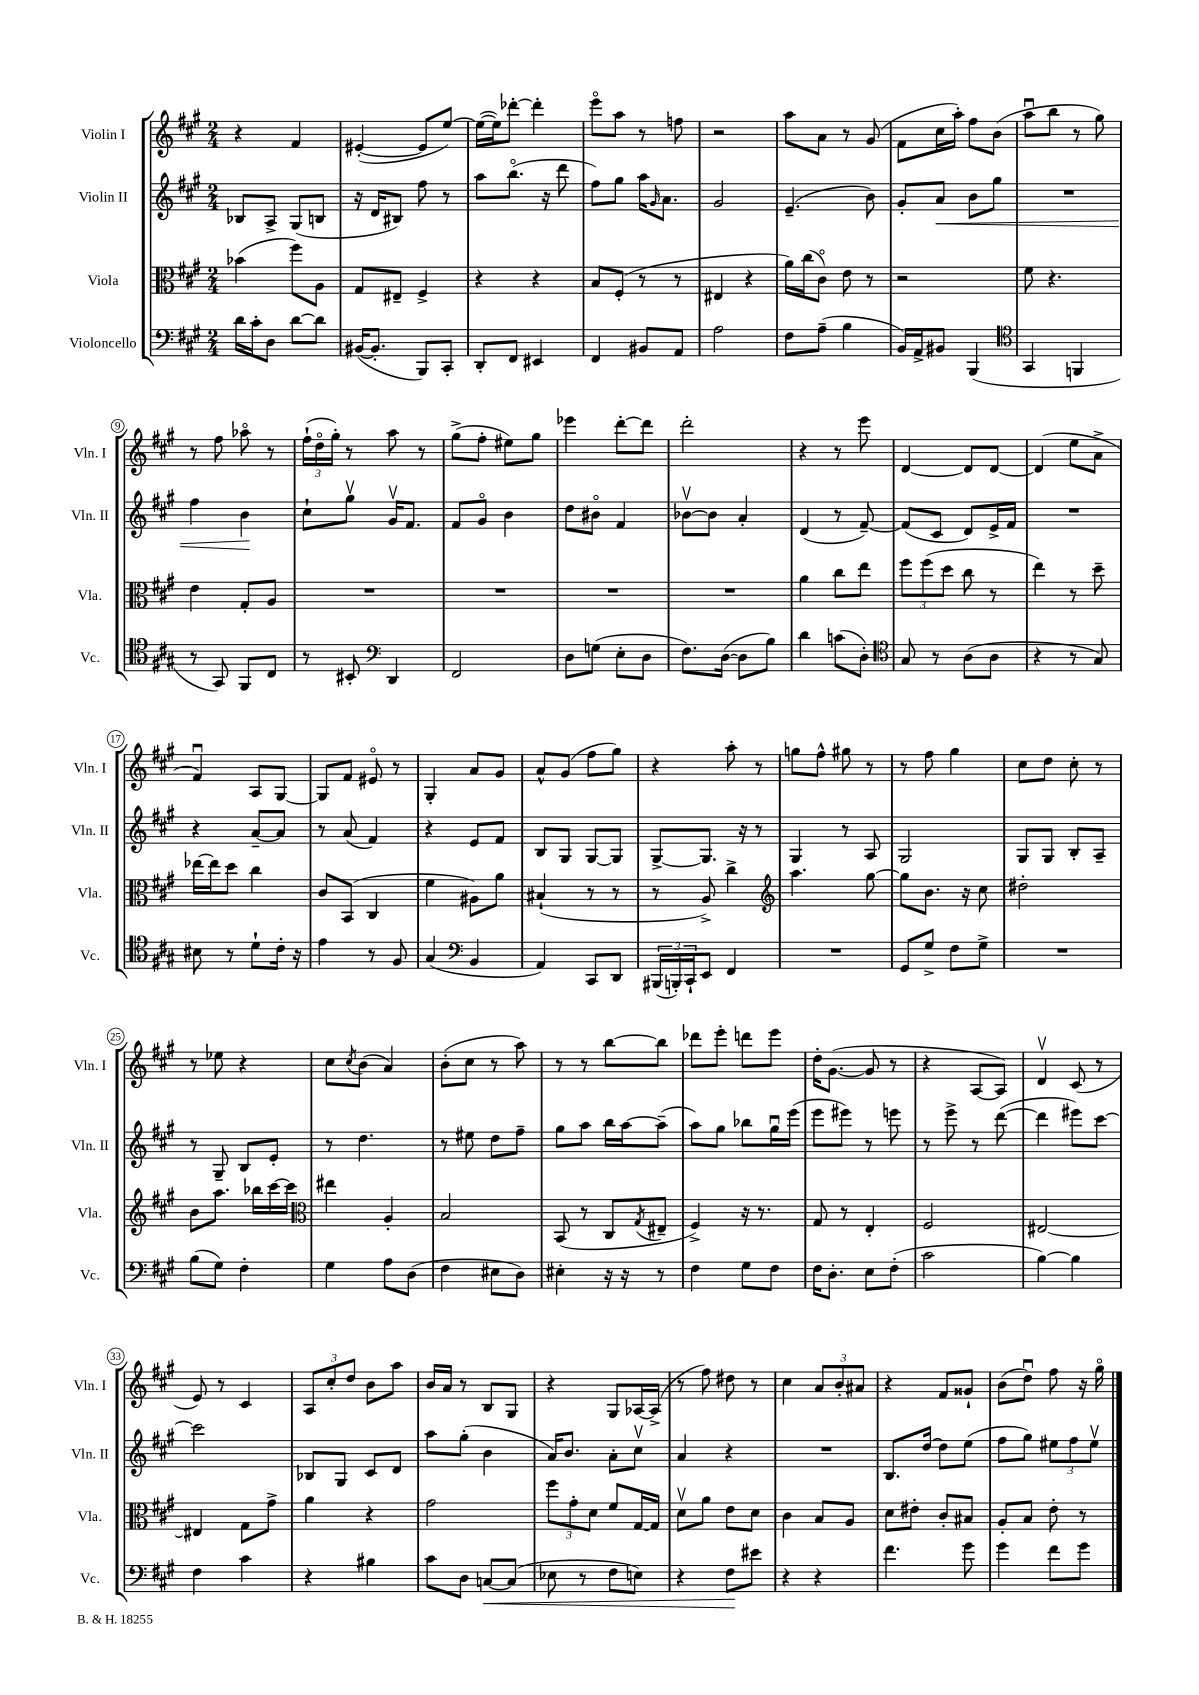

**kern	**kern	**kern	**kern
*staff4	*staff3	*staff2	*staff1
*clefF4	*clefC3	*clefG2	*clefG2
*k[f#c#g#]	*k[f#c#g#]	*k[f#c#g#]	*k[f#c#g#]
*M2/4	*M2/4	*M2/4	*M2/4
16d\LL	(4b-\	8B-/L	4r
16c#'\J	.	.	.
8D\J	.	8A^/J	.
[8d\L	8ff#\L)	(8G#/L	4f#/
8d\]J	8A\J	8B/J	.
=	=	=	=
([16BB#/LK	8G#/L	16r	([4e#'/
8.BB#'/]J	.	16d/LK	.
.	8E#~/J	8B#/J)	.
8BBB/L)	4F#^/	8ff#\	8e#/]L
8CC#'/J	.	8r	[8ee/J)
=	=	=	=
8DD'/L	4r	8aa\L	(16ee\_LL
.	.	.	16ee\]J)
8FF#/J	.	(8.bbo\J	[8ddd-'\J
4EE#/	4r	.	4ddd-'\]
.	.	16r	.
.	.	8ddd\	.
=	=	=	=
4FF#/	8B/L	8ff#\L)	8eeeo\L
.	(8F#'/J	8gg#\J	8aa\J
8BB#/L	8r	16aa\LK	8r
.	.	16qqg#/	.
.	.	8.a\J	.
8AA/J	8r	.	8ff\
=	=	=	=
2A\	4E#/	2g#/	2r
.	4r	.	.
=	=	=	=
8F#\L	16a\LL)	(4.e~/	8aa\L
.	(16cc#\J	.	.
(8A~\J	8c#o\J)	.	8a\J
4B\	8e\	.	8r
.	8r	8b\)	(8g#/
=	=	=	=
16BB/LL)	2r	8g#'/L	8f#\L
16AA^/J	.	.	.
8BB#/J	.	8a/J	16cc#\L
.	.	.	16aa'\JJ)
(4BBB/	.	8b\L	8ff#\L
.	.	8gg#\J	(8b\J
=	=	=	=
*clefC4	*	*	*
4GG#/	8f#\	2r	8aau\L
.	4.r	.	8bb\J
4FF/	.	.	8r
.	.	.	8gg#\)
=	=	=	=
8r	4e\	4ff#\	8r
8GG#/)	.	.	8ff#\
8FF#/L	8G#'/L	4b\	8aa-o\
8C#/J	8A/J	.	8r
=	=	=	=
8r	2r	8cc#`\L	(24ff#`\LL
.	.	.	24ddo\
.	.	.	24gg#'\JJ)
8BB#'/	.	8gg#v\J	8r
*clefF4	*	*	*
4DD/	.	16g#v/LK	8aa\
.	.	8.f#/J	.
.	.	.	8r
=	=	=	=
2FF#/	2r	8f#/L	(8gg#^\L
.	.	8g#o/J	8ff#'\J
.	.	4b\	8ee#\L)
.	.	.	8gg#\J
=	=	=	=
8D\L	2r	8dd\L	4eee-\
(8G\J	.	8b#o\J	.
8E'\L	.	4f#/	[8ddd'\L
8D\J	.	.	8ddd\]J
=	=	=	=
8.F#\L)	2r	[8b-v\L	2ddd'\
.	.	8b-\]J	.
([16D\Jk	.	.	.
8D\]L	.	4a'/	.
8B\J)	.	.	.
=	=	=	=
4d\	4a\	(4d/	4r
(8c\L	8cc#\L	8r	8r
8D'\J)	8ee\J	[8f#~/)	8eee\
=	=	=	=
*clefC4	*	*	*
8G#/	12ff#\L	(8f#/]L	[4d/
.	(12ff#\	.	.
8r	.	8c#/J	.
.	12dd\J	.	.
(8A\L	8cc#\	8d/L)	8d/]L
8A\J	8r	16e^/L	[8d/J
.	.	16f#/JJ	.
=	=	=	=
4r	4ee\)	2r	(4d/]
8r	8r	.	8ee\L
8G#/)	8dd~\	.	8a^\J
=	=	=	=
8B#\	[16ee-\LL	4r	4f#u/)
.	16ee-\]J	.	.
8r	8dd\J	.	.
8d`\L	4cc#\	[8a~/L	8A/L
16c#'\Jk	.	8a/]J	[8G#/J
16r	.	.	.
=	=	=	=
4e\	8c#/L	8r	8G#/]L
.	(8BB/J	(8a/	8f#/J
8r	4C#/	4f#/)	8e#o/
8F#/	.	.	8r
=	=	=	=
(4G#/	4f#\	4r	4G#'/
*clefF4	*	*	*
4BB/	8A#\L)	8e/L	8a/L
.	8a\J	8f#/J	8g#/J
=	=	=	=
4AA/)	(4B#`/	8B/L	8a^^/L
.	.	8G#/J	(8g#/J
8CC#/L	8r	[8G#/L	8ff#\L
8DD/J	8r	8G#/]J	8gg#\J)
=	=	=	=
(24BBB#/LL	8r	[8G#^/L	4r
24BBB'/)	.	.	.
24CC#`/J	.	.	.
8EE/J	8A^/)	8.G#/]J	.
4FF#/	4cc#^\	.	8aa'\
.	.	16r	.
.	.	8r	8r
=	=	=	=
*	*clefG2	*	*
2r	4.aa\	4G#/	8gg\L
.	.	.	8ff#^^\J
.	.	8r	8gg#\
.	[8gg#\	8A/	8r
=	=	=	=
8GG#/L	8gg#\]L	2G#/	8r
8G#^/J	8.b\J	.	8ff#\
8F#\L	.	.	4gg#\
.	16r	.	.
8G#^\J	8cc#\	.	.
=	=	=	=
2r	2dd#'\	8G#/L	8cc#\L
.	.	8G#/J	8dd\J
.	.	8B'/L	8cc#'\
.	.	8A~/J	8r
=	=	=	=
(8B\L	8b\L	8r	8r
8G#\J)	8.aa\J	8G#~/	8ee-\
4F#'\	.	8B/L	4r
.	16bb-\LL	.	.
.	[16ccc#\	8e'/J	.
.	16ccc#\]JJ	.	.
=	=	=	=
*	*clefC3	*	*
4G#\	4ee#\	8r	8cc#\L
.	.	.	8qcc#/
.	.	4.dd\	(8b\J
8A\L	4A'/	.	4a/)
(8D\J	.	.	.
=	=	=	=
4F#\	2B/	8r	(8b'\L
.	.	8ee#\	8cc#\J
8E#\L	.	8dd\L	8r
8D\J)	.	8ff#~\J	8aa\)
=	=	=	=
4E#'\	(8BB/	8gg#\L	8r
.	8r	8aa\J	8r
16r	8C#/L	16bb\LL	[8bb\L
16r	.	[16aa\J	.
.	8qG#/	.	.
8r	8E#~/J	(8aa~\]J	8bb\]J
=	=	=	=
4F#\	4F#^/)	8aa\L)	8ddd-\L
.	.	8gg#\J	8eee'\J
8G#\L	16r	8bb-\L	8ddd\L
.	8.r	.	.
8F#\J	.	16gg#u\L	8eee\J
.	.	(16eee\JJ	.
=	=	=	=
16F#\LK	8G#/	8eee\L	16dd'\LK
8.D'\J	.	.	([8.g#\J
.	8r	8eee#\J)	.
8E\L	4E'/	8r	8g#/]
(8F#'\J	.	8eee\	8r
=	=	=	=
2c#\	2F#/	8r	4r
.	.	8eee^\	.
.	.	8r	[8A/L
.	.	([8ddd\	8A/]J)
=	=	=	=
[4B\)	[2E#/	4ddd\]	4dv/
4B\]	.	8eee#\L)	(8c#/
.	.	[8ccc#\J	8r
=	=	=	=
4F#\	4E#/]	2ccc#\]	8e/)
.	.	.	8r
4c#\	8G#\L	.	4c#/
.	8g#^\J	.	.
=	=	=	=
4r	4a\	8B-/L	12A/L
.	.	.	12cc#'/
.	.	8G#/J	.
.	.	.	12dd/J
4B#\	4r	8c#/L	8b\L
.	.	8d/J	8aa\J
=	=	=	=
8c#\L	2g#\	8aa\L	16b/LL
.	.	.	16a/JJ
8D\J	.	(8gg#'\J	8r
[8C/L	.	4b\	8B/L
(8C/]J	.	.	8G#/J
=	=	=	=
8E-\	12ff#\L	16a/LK)	4r
.	.	8.b/J	.
.	12g#'\	.	.
8r	.	.	.
.	12d\J	.	.
8F#\L	8f#/L	8a'\L	8G#/L
8E\J)	[16G#/L	8cc#v\J	[16A-/L
.	16G#/]JJ	.	(16A-^/]JJ
=	=	=	=
4r	8dv\L	4a/	8r
.	8a\J	.	8ff#\)
8F#\L	8e\L	4r	8dd#\
8e#\J	8d\J	.	8r
=	=	=	=
4r	4c#\	2r	4cc#\
4r	8B/L	.	12a/L
.	.	.	12b'/
.	8A/J	.	.
.	.	.	12a#/J
=	=	=	=
4.f#\	8d\L	8.B/L	4r
.	8e#'\J	.	.
.	.	[16dd/Jk	.
.	8c#'/L	8dd\]L	8f#/L
8g#\	8B#/J	(8ee\J	8g##`/J
=	=	=	=
4g#\	8A'/L	8ff#\L	(8b\L
.	8B/J	8gg#\J)	8ddu\J)
8f#\L	8e'\	12ee#\L	8ff#\
.	.	12ff#\	.
8g#\J	8r	.	16r
.	.	12ee#v\J	.
.	.	.	16gg#o\
==	==	==	==
*-	*-	*-	*-
